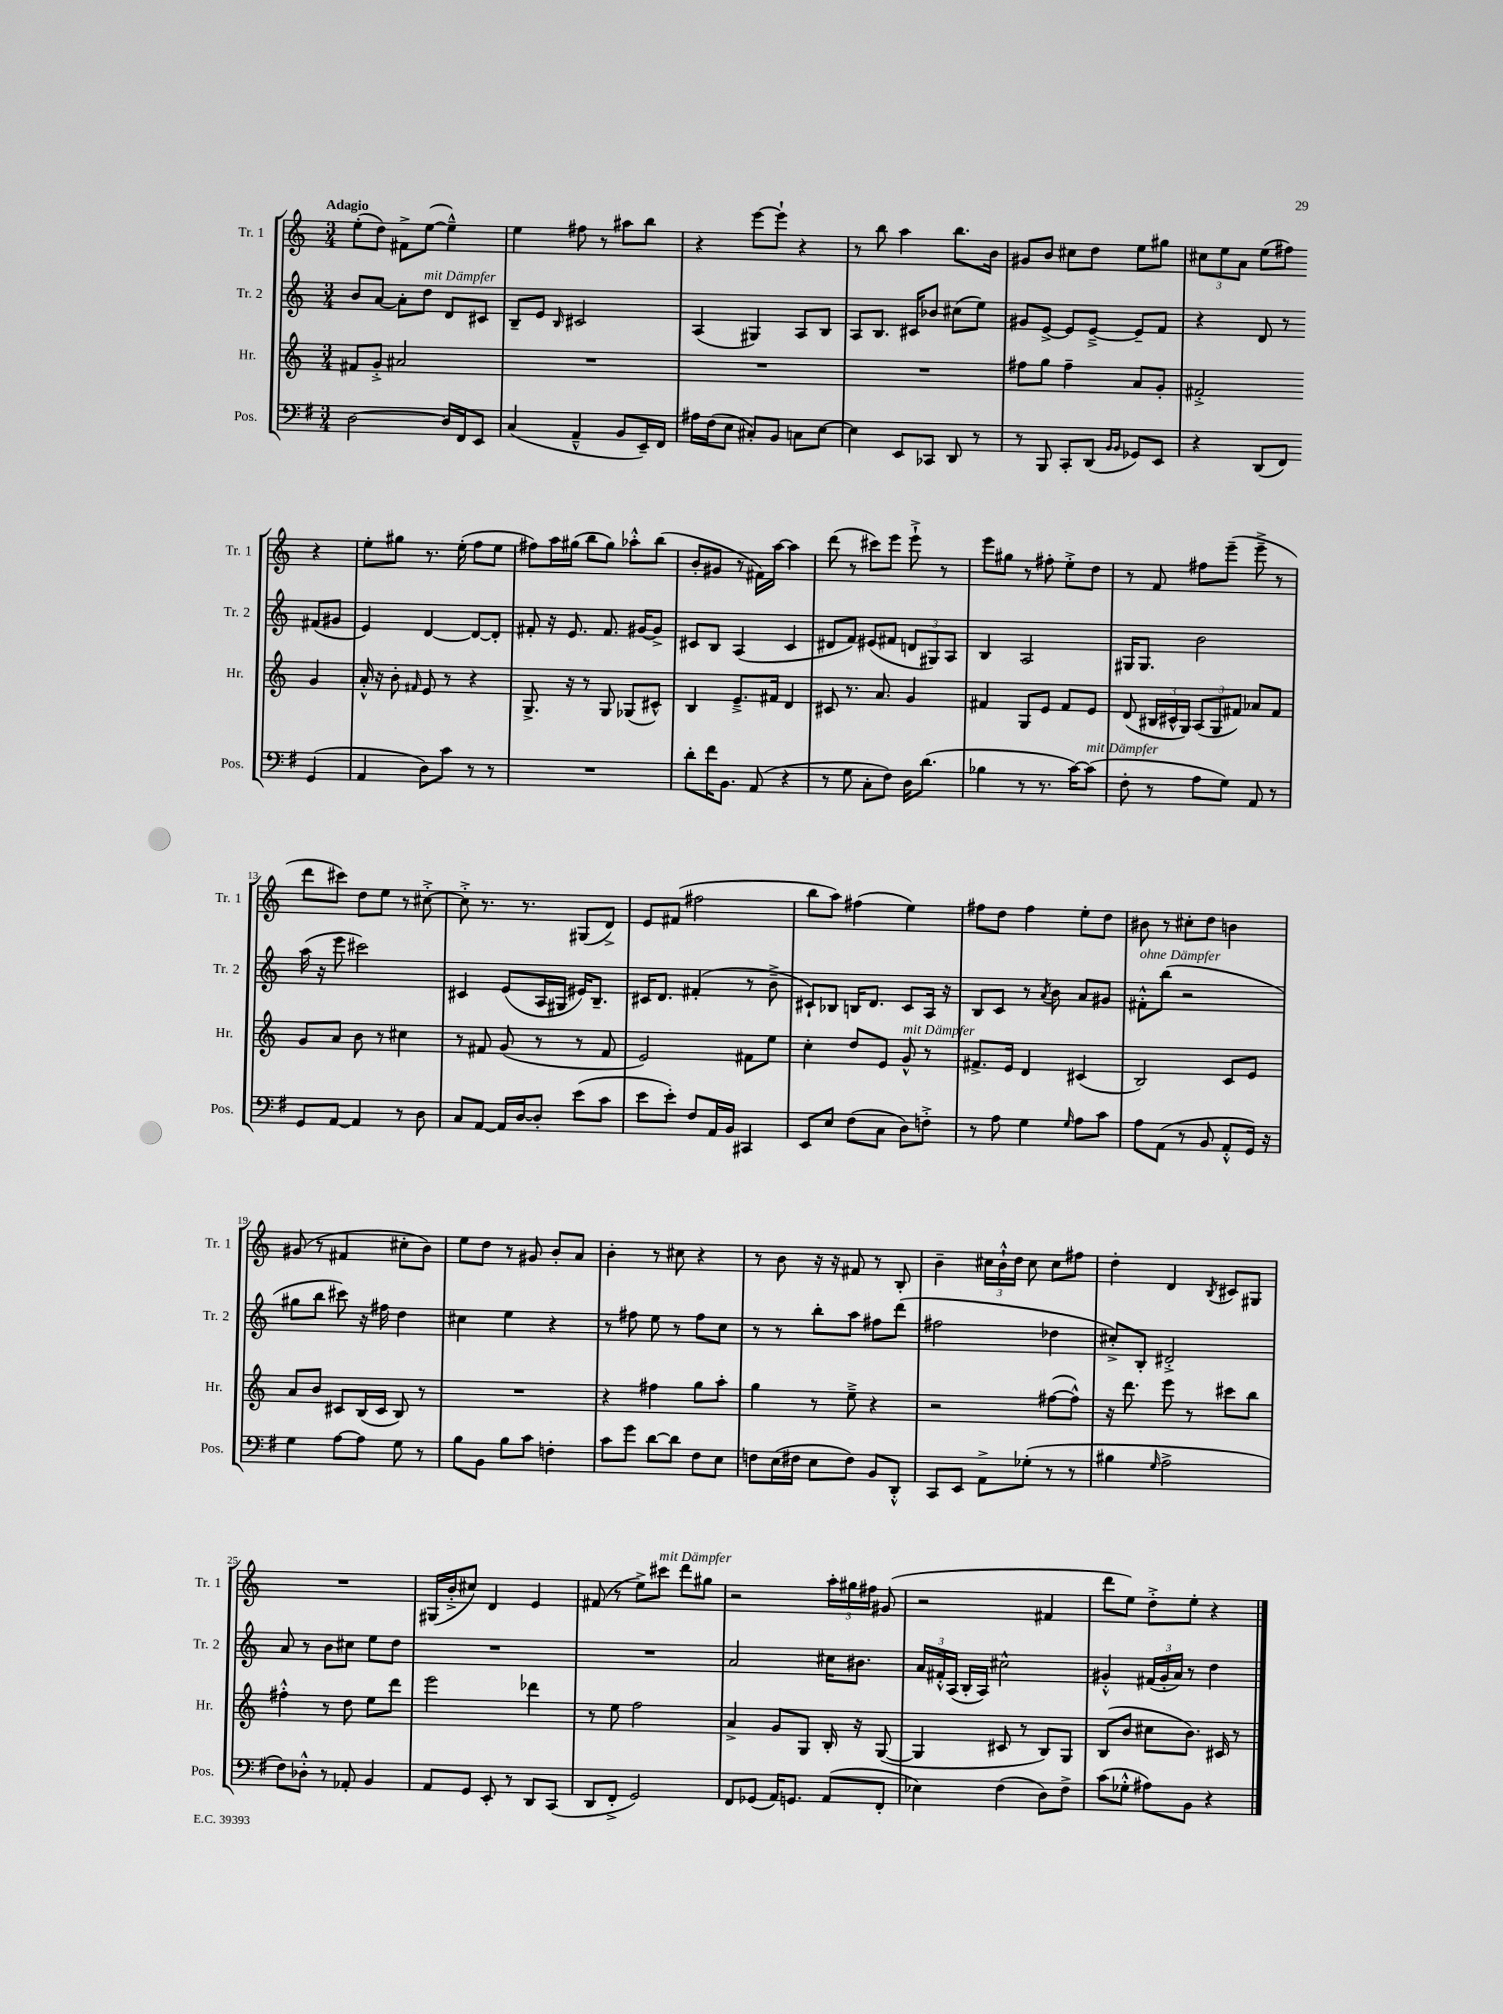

**kern	**kern	**kern	**kern
*staff4	*staff3	*staff2	*staff1
*clefF4	*clefG2	*clefG2	*clefG2
*k[f#]	*k[]	*k[]	*k[]
*M3/4	*M3/4	*M3/4	*M3/4
[2D	8f#	8b	(8ee'
.	8g'^	[8a	8dd)
.	2a#	8a']	8f#^
.	.	8dd	([8ee
16D]	.	8d	4ee~^^])
16FF#	.	.	.
8EE	.	8c#	.
=	=	=	=
(4C	2.r	8B~	4ee
.	.	8e	.
.	.	16qqB	.
4AA~^^	.	2c#	8ff#
.	.	.	8r
8BB	.	.	8aa#
16EE~)	.	.	8bb
16FF#	.	.	.
=	=	=	=
16A#	2.r	(4A	4r
(16F#	.	.	.
8E	.	.	.
8C#')	.	4G#)	[8eee
8BB	.	.	8eee`]
8C	.	8A	4r
[8E	.	8B	.
=	=	=	=
4E]	2.r	8A	8r
.	.	8.B	8bb
8EE	.	.	4aa
.	.	16c#	.
8CC-	.	8b-	.
8DD	.	(8cc#	8.bb
8r	.	8ee)	.
.	.	.	16b
=	=	=	=
8r	8ff#	8g#	8g#
8BBB	8gg	[8e^	8b
8CC'	4ff#~	8e]	8cc#
(8DD	.	[8e~^	8dd
16qqBB	.	.	.
16qqBB	.	.	.
8GG-)	8a	8e~]	8ee
8EE	8g'	8f	8gg#
=	=	=	=
4r	2f#'^	4r	12cc#
.	.	.	12ee
.	.	.	12a
(8DD	.	8d	(8ee
8FF#)	.	8r	8ff#)
(4GG	4g	(8f#	4r
.	.	8g#	.
=	=	=	=
4AA	16a'^^	4e)	8ee'
.	16r	.	.
.	8b'	.	8gg#
.	16qqf#	.	.
8D)	8e	[4d	8.r
8c	8r	.	.
.	.	.	(16ee'
8r	4r	8d_	8ff
8r	.	8d']	8ee
=	=	=	=
2.r	8.G^	8f#'	8ff#)
.	.	16r	16aa
.	16r	8.e	(16gg#
.	8r	.	8bb
.	8G	8.f#	8gg#)
.	(8G-	.	8aa-'^^
.	.	[16g#	.
.	8c#^^)	8g#^]	(8bb
=	=	=	=
8d'	4B	8c#	8b'
16f#	.	8B	8g#
8.BB	.	.	.
.	8.e~^	(4A	8r
(8AA	.	.	16f#)
.	16f#	.	[16aa
4r	4d	4c#	4aa]
=	=	=	=
8r	8c#	8d#	(8ddd
8G	8.r	8f)	8r
8C'	.	(8e#	8ccc#)
.	8.a	.	.
8F#)	.	8f#	8eee
16D	4g	12d	8eee`^
(8.d	.	.	.
.	.	12G#)	.
.	.	.	8r
.	.	12A	.
=	=	=	=
4B-	4f#	4B	8eee
.	.	.	8gg#
8r	8G	2A	8r
8.r	8e	.	8ff#'
.	8f#	.	8ee'^
[16c)	.	.	.
(8c]	8e	.	8dd
=	=	=	=
8F#'	(8d	16G#	8r
.	.	8.G#	.
8r	24B#	.	8f
.	24c#^^	.	.
.	24G)	.	.
8A	(12A	2b	8ff#
.	12G	.	.
8G)	.	.	(8eee~
.	12f#)	.	.
8AA	8a-	.	8eee~^
8r	8f#	.	8r
=	=	=	=
8GG	8g	(16aa	8ddd
.	.	16r	.
[8AA	8a	8eee	8ccc#)
4AA]	8b	2ccc#)	8dd
.	8r	.	8ee
8r	4cc#	.	8r
8D	.	.	[8cc#'^
=	=	=	=
8C	8r	4c#	8cc#'^]
[8AA	8f#	.	8.r
16AA]	(8g	(8e	.
[16D	.	.	8.r
8D']	8r	16A	.
.	.	16G#	.
(8e	8r	16e#)	(8G#
.	.	8.B~	.
8c	8f#	.	8d^)
=	=	=	=
8e	2e)	16c#	8e
.	.	8.d	.
8e')	.	.	(8f#
8F#	.	(4f#'	2ff#
16AA	.	.	.
16BB	.	.	.
4CC#	8f#	8r	.
.	8ee	8b~^	.
=	=	=	=
8EE	4cc'	8c#`)	8bb
8E	.	8B-	8aa)
(8F#	8dd	16B	(4ff#
.	.	8.d	.
8C	8e	.	.
8D)	8g^^	8c#	4ee)
8F'^	8r	16A	.
.	.	16r	.
=	=	=	=
8r	8.f#^	8B	8ff#
8A	.	8c	8dd
.	16e	.	.
4G	4d	8r	4ff#
.	.	8qa	.
.	.	8b	.
16qqG	.	.	.
8A	(4c#	8a	8ee'
8c	.	8g#	8dd
=	=	=	=
8A	2B)	8f#'^^	8b#
(8AA	.	(8bb	8r
8r	.	2r	8cc#'
8BB	.	.	8dd
8AA'^^	8c	.	4b
16GG)	8e	.	.
16r	.	.	.
=	=	=	=
4G	8a	8gg#	(8g#
.	8b	8bb	8r
[8A	8c#	8ccc#)	4f#
8A]	(16B	16r	.
.	16c#	16ff#	.
8G	8B)	4dd	8cc#'
8r	8r	.	8b)
=	=	=	=
8B	2.r	4cc#	8ee
8BB	.	.	8dd
8B	.	4ee	8r
8c	.	.	8g#
4F'	.	4r	8b'
.	.	.	8a
=	=	=	=
8c	4r	8r	4b'
8g	.	8ff#	.
[8d	4ff#	8ee	8r
8d]	.	8r	8cc#
8F#	8gg	8ff#	4r
8E	8aa'	8cc	.
=	=	=	=
8F	4gg	8r	8r
(16E	.	8r	8b
16F#	.	.	.
8E	8r	8bb'	16r
.	.	.	16r
8F#)	8ee~^	8aa	8f#
8BB	4r	8ff#	8r
8DD'^^	.	(8ddd	8B'
=	=	=	=
8CC	2r	2ff#	4b~
8EE	.	.	.
8AA^	.	.	24cc#
.	.	.	24b`^^
.	.	.	24dd
(8G-'	.	.	8cc#
8r	([8ff#	4dd-	8cc#
8r	8ff#^^])	.	8ff#
=	=	=	=
4B#	16r	8cc#'^)	4dd'
.	8.ddd	.	.
.	.	8B'	.
16qqG	.	.	.
2A^	8eee	2d#'^	4d
.	8r	.	.
.	.	.	8qB
.	8ccc#	.	8c#
.	8bb	.	8G#
=	=	=	=
8F#)	4ff#'^^	8a	2.r
8D-'^^	.	8r	.
8r	8r	8b	.
8AA-'	8dd	8cc#	.
4BB	8ee	8ee	.
.	8ddd	8dd	.
=	=	=	=
8AA	2eee	2.r	(16G#
.	.	.	16b'^
8GG	.	.	8cc#)
8EE'	.	.	4d
8r	.	.	.
8DD	4ddd-	.	4e
(8CC	.	.	.
=	=	=	=
8DD	8r	2.r	(8f#
8FF#'^	8ee	.	8r
2GG)	2ff	.	8ee^)
.	.	.	8ccc#
.	.	.	8ddd
.	.	.	8gg#
=	=	=	=
8FF#	4a^	2a	2r
(8GG-	.	.	.
16AA)	8g	.	.
8.GG	.	.	.
.	8G	.	.
(8AA	16B'	16cc#	24aa'
.	.	.	24gg#
.	16r	8.b#	.
.	.	.	24ff#
8FF#'	([8G	.	(8g#
=	=	=	=
4E-)	4G]	24a	2r
.	.	24f#'^^	.
.	.	(24A	.
.	.	16B'	.
.	.	16A)	.
(4F#	8c#	2cc#^^	.
.	8r	.	.
8D)	8B)	.	4f#
8F#^	8G	.	.
=	=	=	=
(8c	(8B	4g#'^^	8ddd
8G-'^^	8b	.	8ee)
8A#)	8cc#	(24f#	8dd'^
.	.	24g#'	.
.	.	24a)	.
8BB	8.b)	8r	8ee'
4r	.	4dd	4r
.	16c#	.	.
.	8r	.	.
==	==	==	==
*-	*-	*-	*-
